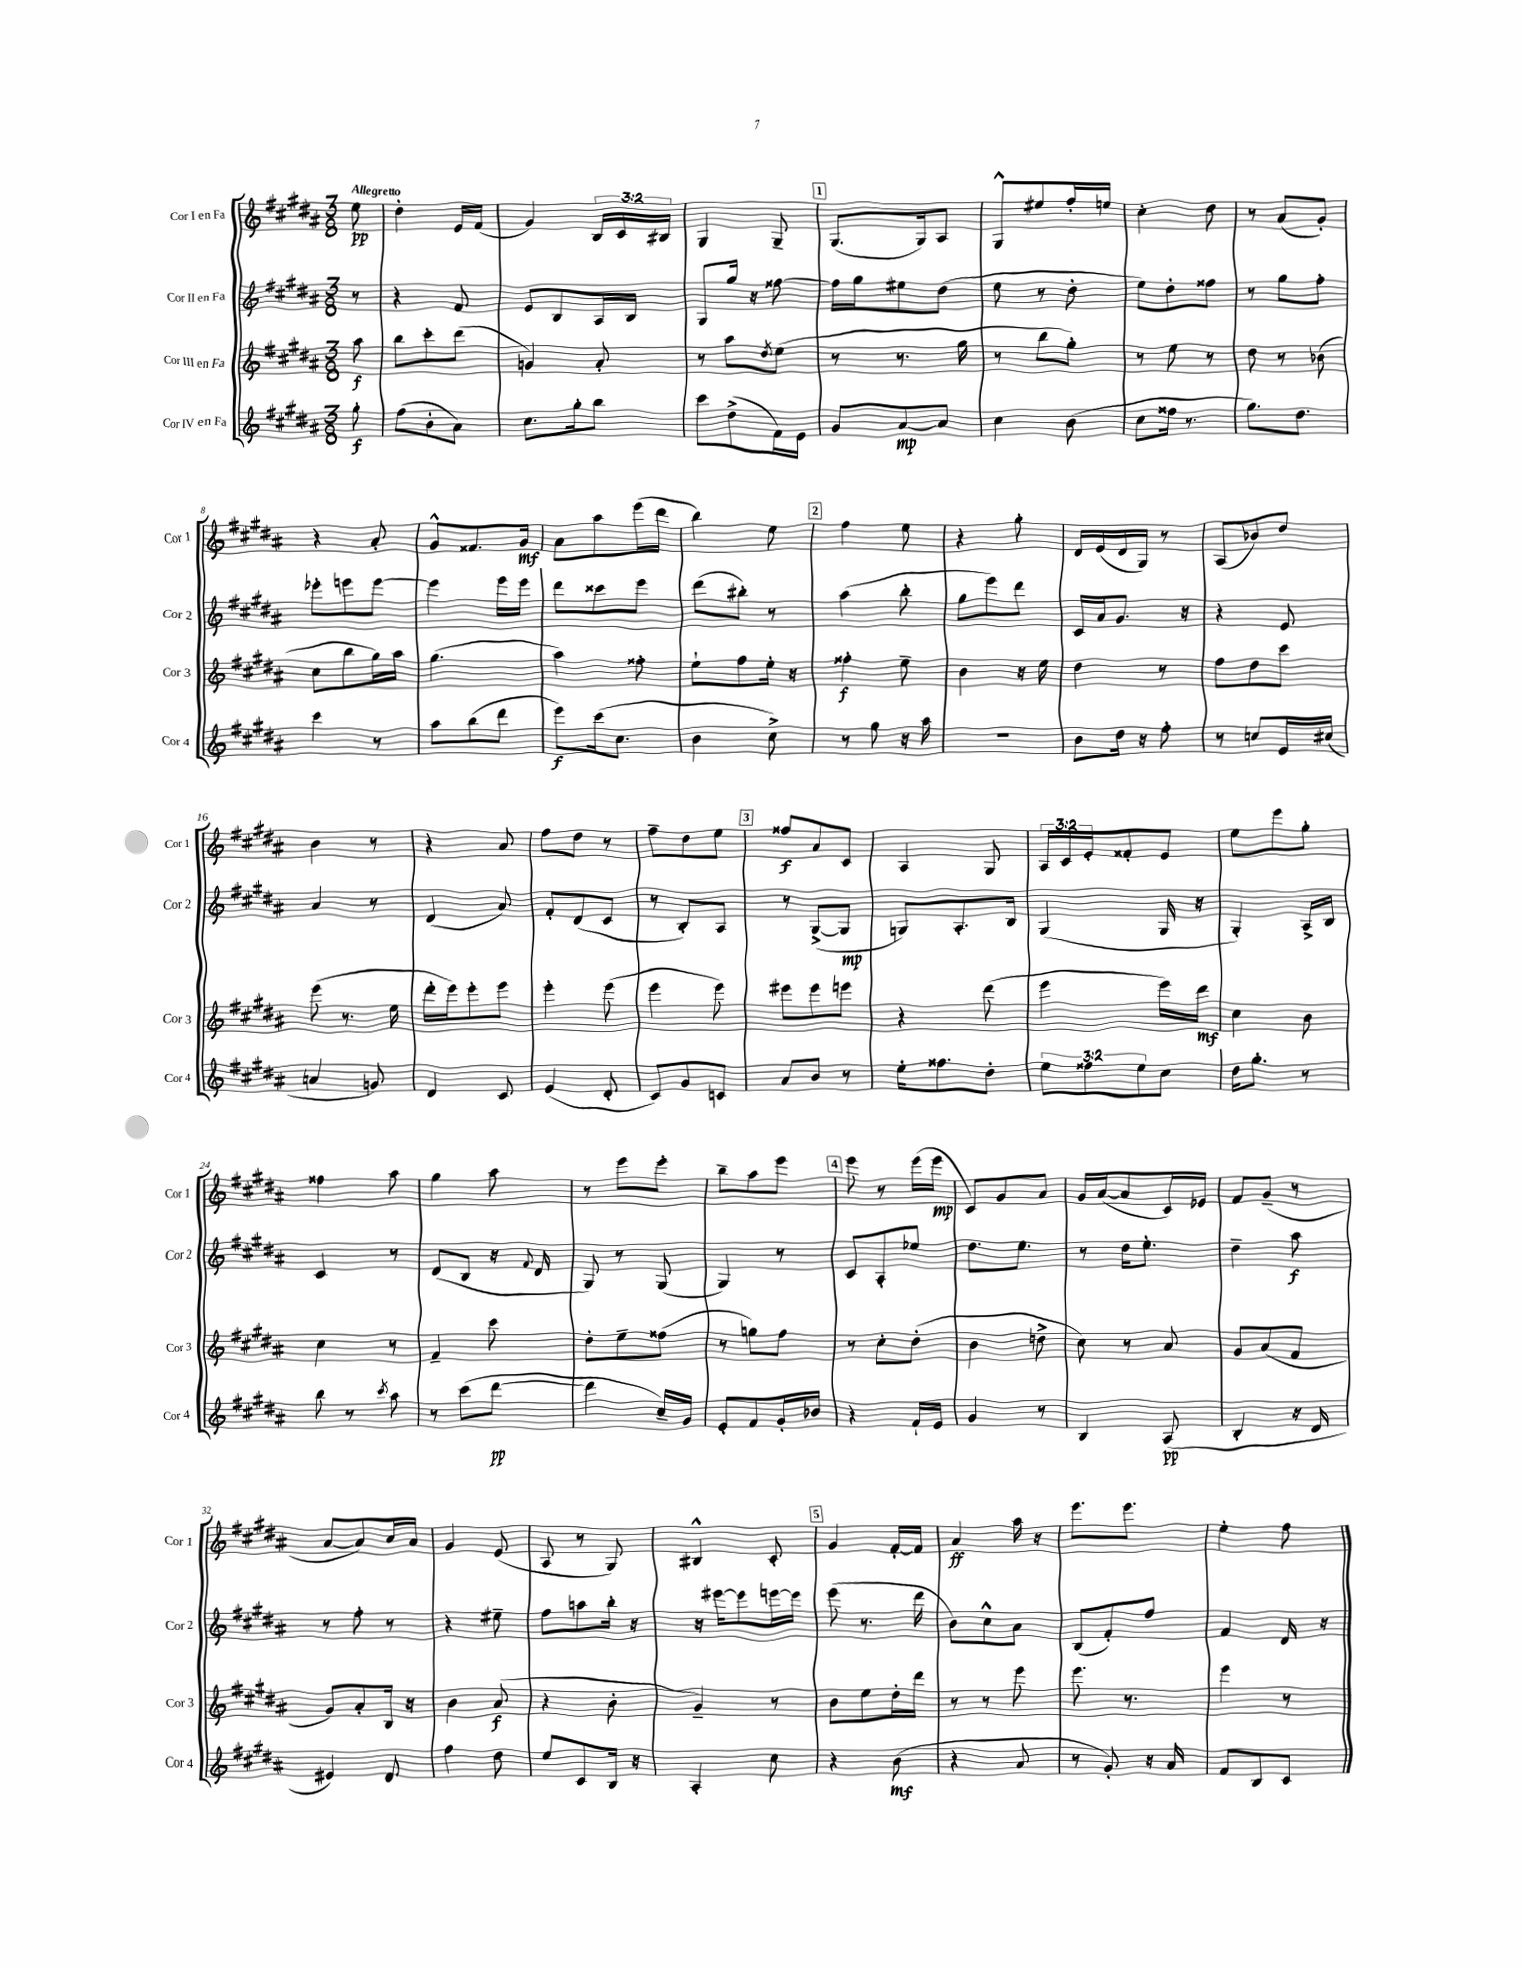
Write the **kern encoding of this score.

**kern	**kern	**kern	**kern
*staff4	*staff3	*staff2	*staff1
*clefG2	*clefG2	*clefG2	*clefG2
*k[f#c#g#d#a#]	*k[f#c#g#d#a#]	*k[f#c#g#d#a#]	*k[f#c#g#d#a#]
*M3/8	*M3/8	*M3/8	*M3/8
8gg#'\	8aa#\	8r	8ee\
=	=	=	=
(8ff#\L	8bb\L	4r	4dd#'\
8b'\	8ccc#'\	.	.
8a#\J)	(8ddd#\J	8f#/	16e/LL
.	.	.	(16f#/JJ
=	=	=	=
8.cc#\L	4g/)	8e/L	4g#/)
.	.	8B/	.
16gg#'\k	.	.	.
8bb\J	8a#'/	16A#/L	24B/LL
.	.	.	24c#/
.	.	16B/JJ	.
.	.	.	24B#/JJ
=	=	=	=
8ccc#\L	8r	8G#/L	4G#/
(8dd#^\	8aa#\L	16gg#/Jk	.
.	.	16r	.
.	8qdd#/	.	.
16f#\L)	(8ee\J	[8ff##\	8G#~/
16e\JJ	.	.	.
=	=	=	=
8g#/L	8r	16ff##\]LL	(8.G#/L
.	.	16gg#\J	.
[8a#/	8.r	8ee#\	.
.	.	.	16G#/k)
8a#/]J	.	(8dd#\J	8A#/J
.	16gg#\	.	.
=	=	=	=
4cc#\	8r	8ee\	8G#^^/L
.	8bb\L	8r	8ee#/
(8b\	8gg#'\J)	8dd#'\	16ff#'/L
.	.	.	16ee/JJ
=	=	=	=
8cc#\L	8r	8ee\L)	4cc#'\
16ff##\Jk	8ee\	8dd#'\	.
8.r	.	.	.
.	8r	8ff##\J	8dd#\
=	=	=	=
8.gg#\L)	8dd#\	8r	8r
.	8r	8gg#\L	(8a#/L
8.dd#\J	.	.	.
.	(8b-\	8ff#'\J	8g#'/J)
=	=	=	=
4ccc#\	8cc#\L	8eee-'\L	4r
.	8bb\	8eee\	.
8r	16gg#\L)	[8eee\J	8a#'/
.	16aa#\JJ	.	.
=	=	=	=
8aa#\L	(4.gg#\	4eee\]	8g#^^/L
(8bb\	.	.	8.f##/
8ddd#\J	.	16eee\LL	.
.	.	16eee\JJ	16g#/Jk
=	=	=	=
8eee\L)	4aa#\)	8ddd#\L	8a#\L
(16ccc#\k	.	8ccc##\	8aa#\
8.cc#\J	.	.	.
.	8ff##'\	8eee\J	(16eee\L
.	.	.	16ddd#\JJ
=	=	=	=
4b\	8ee`\L	(8ddd#\L	4bb\)
.	8ff#\	8bb#'\J)	.
8cc#^\)	16ee'\Jk	8r	8ee\
.	16r	.	.
=	=	=	=
8r	4ff##'\	(4aa#\	4ff#\
8gg#\	.	.	.
16r	8ee~\	8bb'\	8ee\
16aa#\	.	.	.
=	=	=	=
4.r	4b\	8gg#\L	4r
.	.	8eee\)	.
.	16r	8ddd#\J	8gg#'\
.	16ee\	.	.
=	=	=	=
8b\L	4dd#\	16c#/LL	16d#/LL
.	.	16a#/J	(16e/
16dd#\Jk	.	8.g#/J	16d#/
16r	.	.	16G#/JJ)
8ff#'\	8r	.	8r
.	.	16r	.
=	=	=	=
8r	8ff#\L	4r	(8A#/L
8cc/L	8dd#\	.	8b-/)
16e/L	8ccc#\J	8e/	8dd#/J
(16cc#/JJ	.	.	.
=	=	=	=
4a/	(8eee\	4a#/	4b\
.	8.r	.	.
8g/)	.	8r	8r
.	16ee\	.	.
=	=	=	=
4d#/	16ddd#'\LL	(4d#/	4r
.	16eee\J)	.	.
.	8eee'\	.	.
8c#/	8eee\J	8a#/)	8a#/
=	=	=	=
(4e/	4eee'\	8f#'/L	8ff#\L
.	.	(8d#/	8dd#\J
8d#'/	(8eee\	8c#/J	8r
=	=	=	=
8c#/L)	4eee\	8r	8ff#~\L
8g#/	.	8B'/L)	8dd#\
8c/J	8eee\)	8A#/J	8ee\J
=	=	=	=
8a#/L	8eee#\L	8r	8ff##/L
8b/J	8eee#\	([8G#^/L	8a#/
8r	8eee\J	8G#/]J	8c#/J
=	=	=	=
16ee'\LK	4r	8G/L)	4A#/
8.ff##\	.	.	.
.	.	8.A#'/	.
8dd#'\J	(8ddd#\	.	8G#/
.	.	16B/Jk	.
=	=	=	=
12ee\L	4eee\	(4G#/	24A#/LL
.	.	.	24c#/
12ff##\	.	.	24e'/J
.	.	.	8f##'/
12ee\	.	.	.
8cc#\J	16eee\LL)	16G#/	8e/J
.	16ddd#\JJ	16r	.
=	=	=	=
16dd#\LK	4cc#\	4G#'/)	8ee\L
8.gg#'\J	.	.	.
.	.	.	8eee\
8r	8b\	16A#^/LL	8gg#'\J
.	.	16B/JJ	.
=	=	=	=
8bb\	4cc#\	4c#/	4ff##\
8r	.	.	.
8qccc#/	.	.	.
8aa#\	8r	8r	8aa#\
=	=	=	=
8r	4f#~/	(8d#/L	4gg#\
(8ccc#\L	.	8B/J	.
[8ddd#\J	8ccc#\	16r	8aa#\
.	.	8qqf#/	.
.	.	16d#/	.
=	=	=	=
4ddd#\]	8dd#'\L	8G#/)	8r
.	8ee~\	8r	8eee\L
16cc#~/LL)	(8ff##\J	(8G#/	8eee'\J
16g#/JJ	.	.	.
=	=	=	=
8e'/L	8r	4G#/)	8bb~\L
8f#/	8gg\L)	.	8aa#\
16g#'/L	8ff#\J	8r	8eee\J
16b-/JJ	.	.	.
=	=	=	=
4r	8r	8c#/L	8eee\
.	8cc#'\L	8A#'/	8r
16f#`/LL	(8dd#'\J	8ee-/J	(16eee\LL
16e/JJ	.	.	16eee\JJ
=	=	=	=
4g#/	4b\	8.dd#\L	8c#/L)
.	.	.	8g#/
.	.	8.ee\J	.
8r	8dd^\	.	8a#/J
=	=	=	=
4B/	8cc#\)	8r	16g#/LL
.	.	.	([16a#/J
.	8r	16dd#\LK	8a#/]
.	.	8.ee'\J	.
(8A#/	8a#/	.	16c#/L)
.	.	.	16e-/JJ
=	=	=	=
4B'/	8g#/L	4dd#~\	8f#/L
.	(8a#/	.	(8g#~/J
16r	8f#/J	8aa#\	8r
16d#/	.	.	.
=	=	=	=
4e#/)	8g#/L)	8r	[8a#/L
.	8a#'/	8ff#'\	8a#/])
8d#/	16B/Jk	8r	16cc#/L
.	16r	.	16a#/JJ
=	=	=	=
4ff#\	4b\	4r	4g#/
8dd#\	(8a#/	8ee#~\	(8e/
=	=	=	=
8ee/L	4r	8ff#\L	8A#/
8c#/	.	8aa\	8r
16B/Jk	8b'\	16bb'\Jk	8G#/)
16r	.	16r	.
=	=	=	=
4A#'/	4g#~/)	16r	4B#^^/
.	.	[16eee#\LK	.
.	.	8eee#\]	.
8cc#\	8r	[16eee\L	8c#'/
.	.	16eee\]JJ	.
=	=	=	=
4r	8b\L	(8eee\	4g#/
.	8ee\	8.r	.
(8b\	16dd#'\L	.	[16f#'/LL
.	16ddd#\JJ	16ddd#\	16f#/]JJ
=	=	=	=
4r	8r	8b\L)	4a#/
.	8r	8cc#^^\	.
8a#/	8eee\	8a#\J	16aa#\
.	.	.	16r
=	=	=	=
8r	8.eee\	(8B/L	8.eee\L
8g#'/)	.	8f#'/)	.
.	8.r	.	8.eee\J
16r	.	8ff#/J	.
16a#/	.	.	.
=	=	=	=
8f#/L	4eee\	4f#/	4ee'\
8B/	.	.	.
8c#/J	8r	16d#/	8ff#\
.	.	16r	.
==	==	==	==
*-	*-	*-	*-
